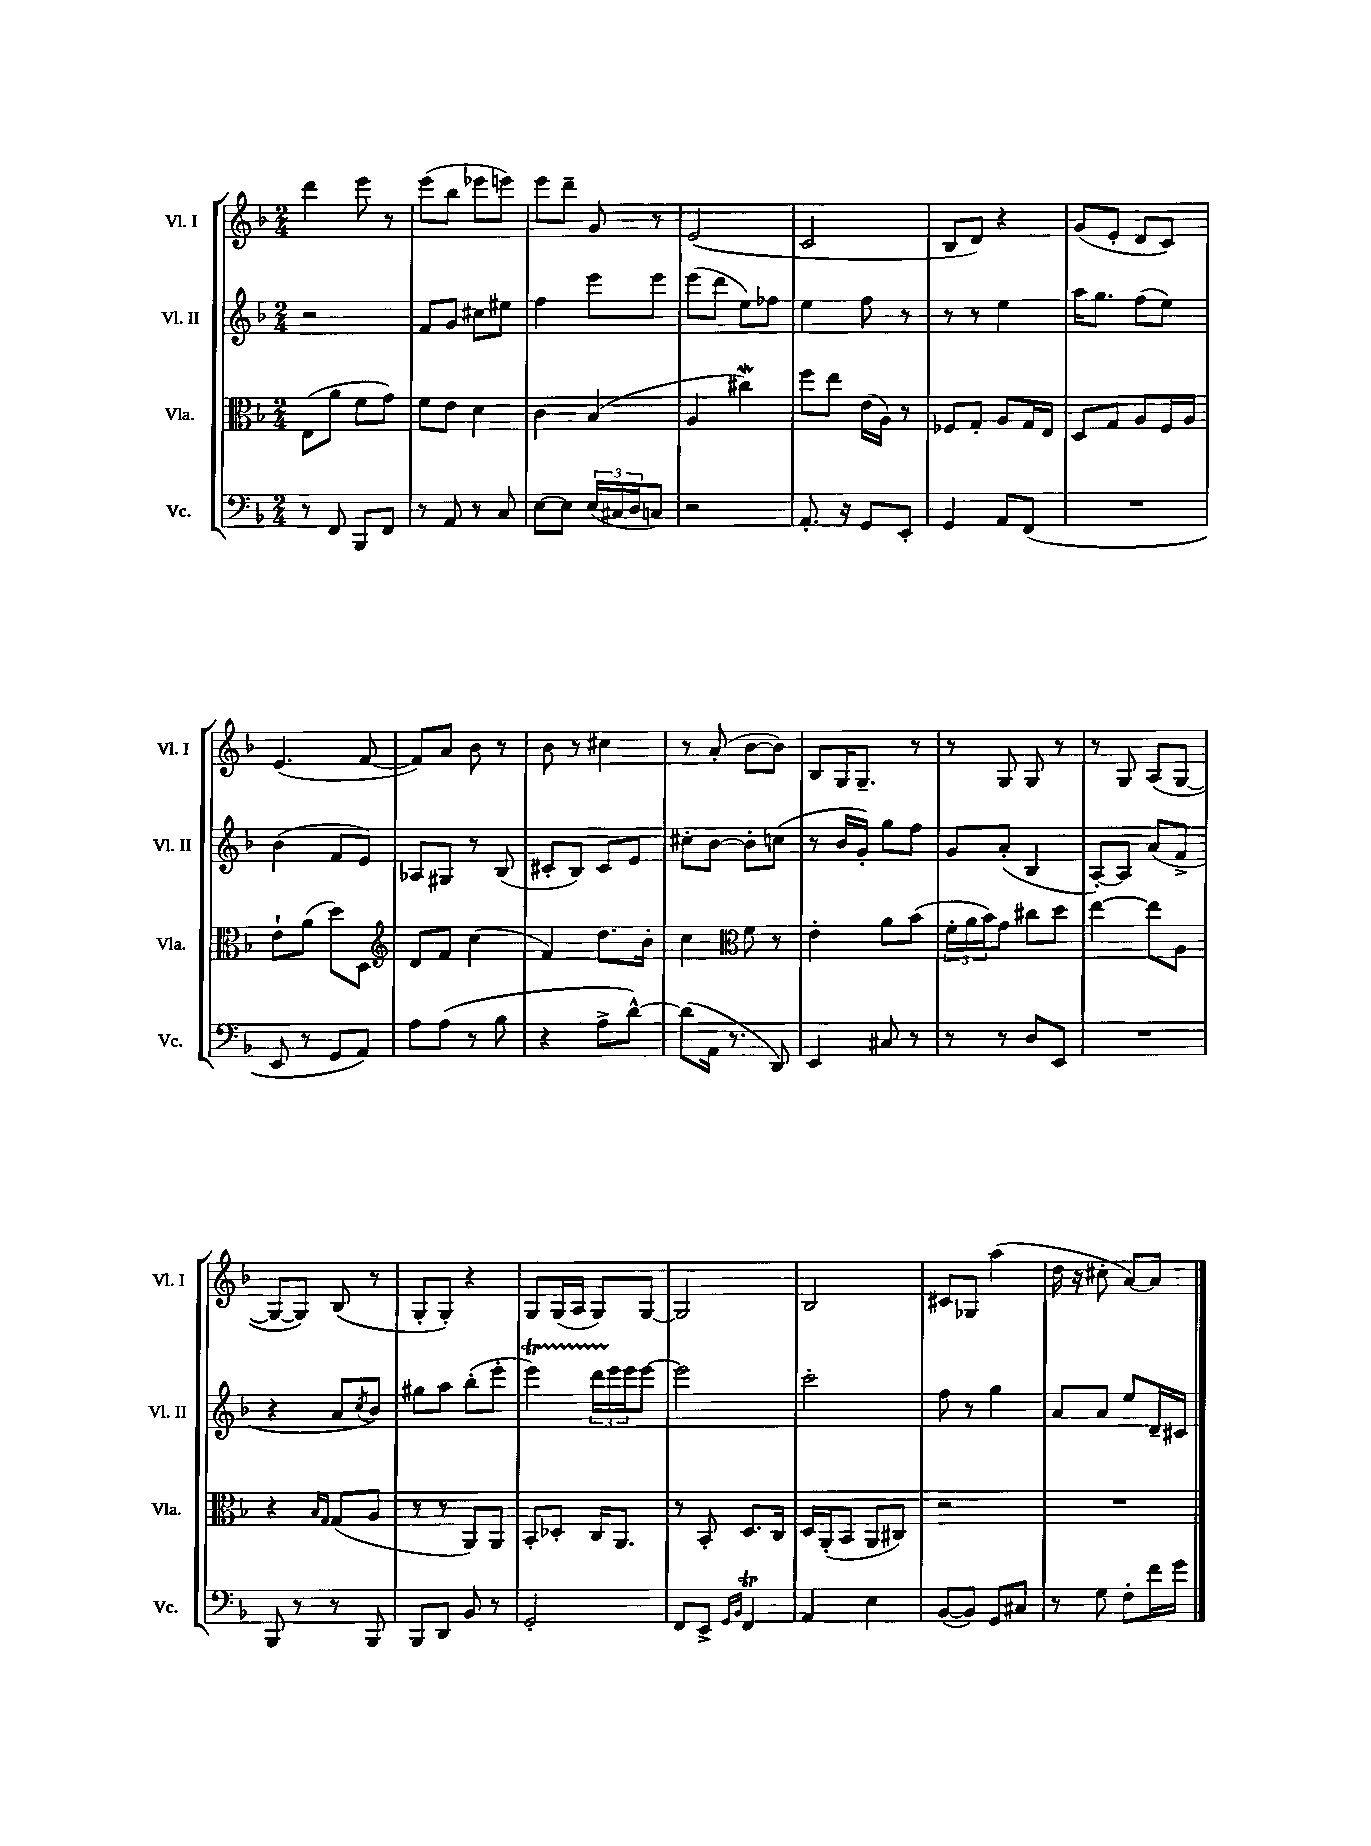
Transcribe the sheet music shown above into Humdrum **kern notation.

**kern	**kern	**kern	**kern
*staff4	*staff3	*staff2	*staff1
*clefF4	*clefC3	*clefG2	*clefG2
*k[b-]	*k[b-]	*k[b-]	*k[b-]
*M2/4	*M2/4	*M2/4	*M2/4
8r	(8E	2r	4ddd
8FF	8a	.	.
8BBB-	8f	.	8eee
8FF	8g)	.	8r
=	=	=	=
8r	8f	8f	(8eee
8AA	8e	8g	8bb-
8r	4d	8cc#	8eee-
8C	.	8ee#	8eee)
=	=	=	=
[8E	4c	4ff	8eee
8E]	.	.	8ddd~
(24E	(4B-	8eee	8g
24C#	.	.	.
24D	.	.	.
8C)	.	8eee	8r
=	=	=	=
2r	4A	(8eee	(2e
.	.	8ddd	.
.	4cc#)	8ee)	.
.	.	8ff-	.
=	=	=	=
8.AA'	8ff	4ee	2c
.	8ee	.	.
16r	.	.	.
8GG	(16e	8ff	.
.	16A)	.	.
8EE'	8r	8r	.
=	=	=	=
4GG	8F-	8r	8B-
.	8G'	8r	8d)
8AA	8A	4ee	4r
(8FF	16G	.	.
.	16E	.	.
=	=	=	=
2r	8D	16aa	(8g
.	.	8.gg	.
.	8G	.	8e'
.	8A	(8ff	8d
.	16F	8ee)	8c)
.	16A	.	.
=	=	=	=
8EE	8e`	(4b-	(4.e
8r	(8a	.	.
8GG	8dd)	8f	.
8AA)	8D	8e)	[8f
=	=	=	=
*	*clefG2	*	*
8A	8d	8A-	8f])
(8A	8f	8G#	8a
8r	(4cc	8r	8b-
8B-	.	(8B-	8r
=	=	=	=
4r	4f)	8c#'	8b-
.	.	8B-)	8r
8A^	8.dd	8c#	4cc#
[8d^^)	.	8e	.
.	16b-'	.	.
=	=	=	=
(8d]	4cc	8cc#'	8r
16AA	.	[8b-	(8a'
8.r	.	.	.
*	*clefC3	*	*
.	8f	8b-']	[8b-
8DD)	8r	(8cc	8b-])
=	=	=	=
4EE	4e'	8r	8B-
.	.	16b-	16G
.	.	16g')	8.G~
8C#	8a	8gg	.
8r	(8b-	8ff	8r
=	=	=	=
8r	24f'	8g	8r
.	24a	.	.
.	24b-)	.	.
8r	8g	(8a'	8G
8D	8cc#	4B-	8G
8EE	8dd	.	8r
=	=	=	=
2r	[4ee	[8A')	8r
.	.	8A]	8G
.	8ee]	(8a	(8A
.	8A	8f^	[8G
=	=	=	=
8BBB-	4r	4r	8G_
8r	.	.	8G])
.	16qqB-	.	.
.	16qqG	.	.
8r	(8G	8a	(8B-
.	.	8qcc	.
8BBB-	8A	8b-)	8r
=	=	=	=
8BBB-	8r	8gg#	8G'
8DD	8r	8aa	8G')
8BB-	8AA)	(8bb-'	4r
8r	8AA	8eee'	.
=	=	=	=
2GG'	8BB-'	4eee)	8G
.	8D-'	.	(16G
.	.	.	16A
.	16C	24ddd	8G)
.	.	24eee	.
.	8.AA	.	.
.	.	24eee	.
.	.	[8eee	[8G
=	=	=	=
8FF	8r	2eee]	2G]
8EE^	8BB-'	.	.
16qqGG	.	.	.
16qqBB-	.	.	.
4FF	8.D	.	.
.	16C	.	.
=	=	=	=
4AA	16D	2ccc'	2B-
.	(16AA'	.	.
.	8BB-	.	.
4E	8AA	.	.
.	8C#)	.	.
=	=	=	=
([8BB-	2r	8ff	8c#
8BB-])	.	8r	8G-
8GG	.	4gg	(4aa
8C#	.	.	.
=	=	=	=
8r	2r	8a	16dd
.	.	.	16r
8G	.	8a	8cc#'
8F'	.	8ee	[8a)
16f	.	16d~	8a]
16g	.	16c#	.
==	==	==	==
*-	*-	*-	*-
